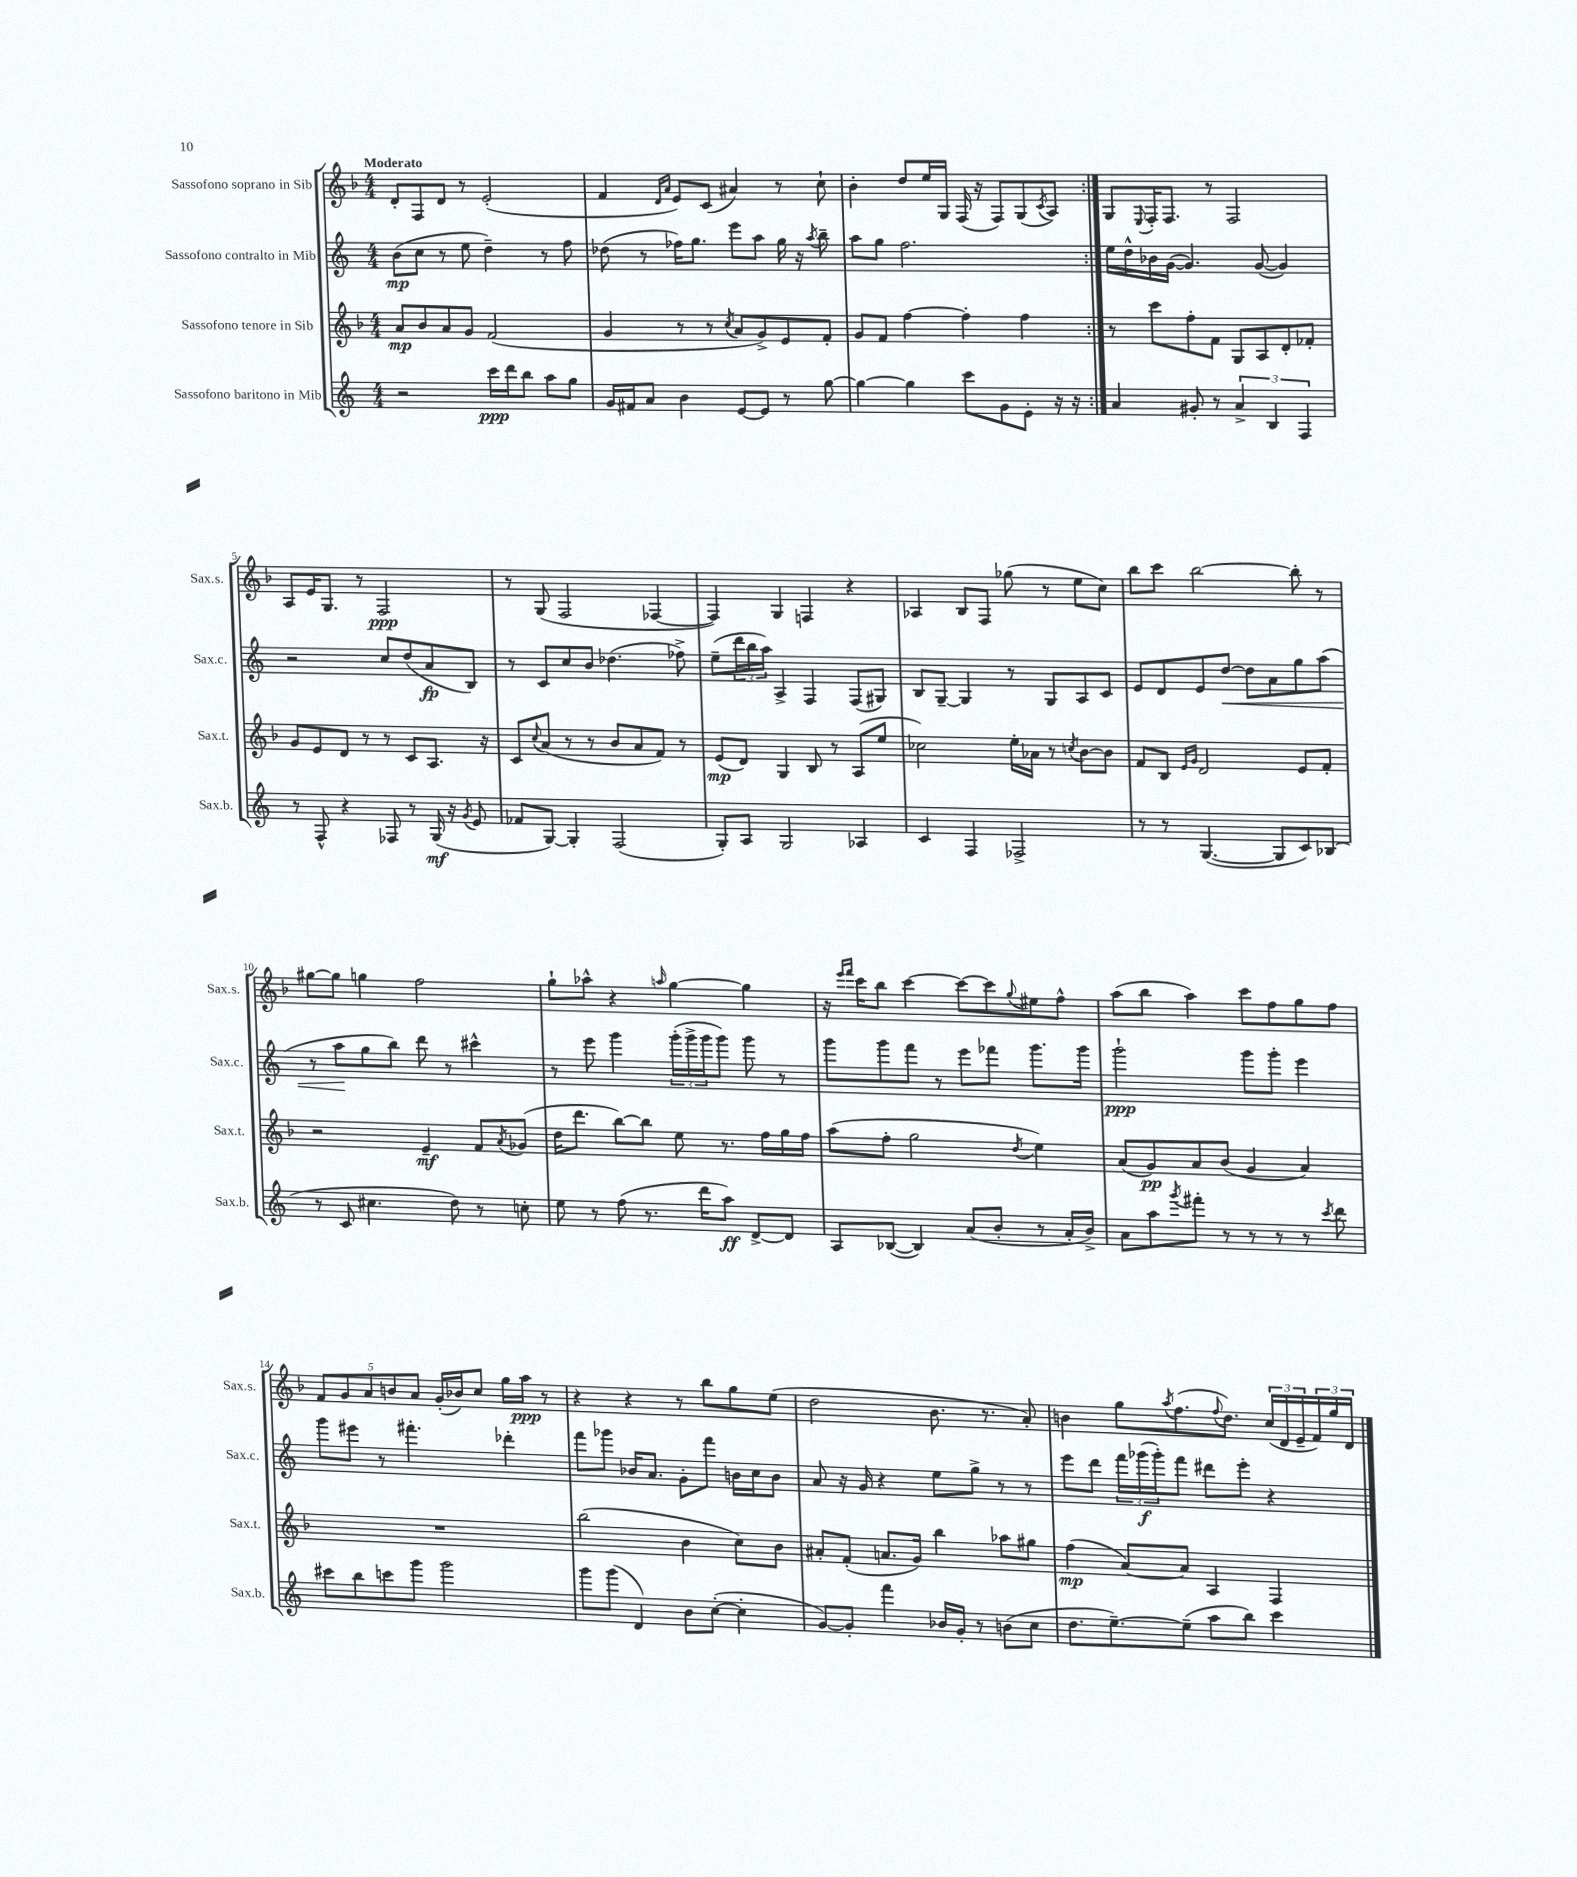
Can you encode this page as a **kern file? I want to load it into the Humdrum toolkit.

**kern	**kern	**kern	**kern
*staff4	*staff3	*staff2	*staff1
*clefG2	*clefG2	*clefG2	*clefG2
*k[]	*k[b-]	*k[]	*k[b-]
*M4/4	*M4/4	*M4/4	*M4/4
2r	8a	(8b	8d'
.	8b-	8cc	8F
.	8a	8r	8d
.	8g	8ee	8r
16ccc	(2f	4dd~)	(2e'
16ddd	.	.	.
8bb	.	.	.
8aa	.	8r	.
8gg	.	8ff	.
=	=	=	=
16g	4g	(8dd-	4f
16f#	.	.	.
8a	.	8r	.
.	.	.	16qqd
.	.	.	16qqa
4b	8r	16ff-)	8e)
.	.	8.gg	.
.	8r	.	(8c
.	8qcc	.	.
[8e	8a	8eee	4a#)
8e]	8g^)	8aa	.
8r	8e	16gg	8r
.	.	16r	.
.	.	8qaa	.
[8gg	8f'	8bb~	8cc`
=	=	=	=
4gg_	8g	8aa	4b-'
.	8f	8gg	.
4gg]	[4ff	2.ff	8dd
.	.	.	16ee
.	.	.	16G
8ccc	4ff']	.	(16F
.	.	.	16r
8g	.	.	8F)
8e'	4ff	.	(8G
.	.	.	8qc
16r	.	.	8A)
16r	.	.	.
=:|!	=:|!	=:|!	=:|!
4a	8r	16ee	8G
.	.	16dd^^	.
.	.	.	8qqE
.	8ccc	16b-	16F'
.	.	([16g	8.F
8g#'	8ff'	4.g])	.
8r	8f	.	8r
6a^	8G	.	2F
.	8A	([8g	.
6B	.	.	.
.	8d'	4g])	.
6F	.	.	.
.	8f-'	.	.
=	=	=	=
8r	8g	2r	8A
8F^^	8e	.	16e
.	.	.	8.G
4r	8d	.	.
.	8r	.	8r
8F-	8r	8cc	2F
8r	8c	(8dd	.
(16G	8.A	8a	.
16r	.	.	.
8qg	.	.	.
8e	.	8B)	.
.	16r	.	.
=	=	=	=
8f-	8c	8r	8r
.	8qqcc	.	.
[8G)	(8a	8c	(8G
4G']	8r	8cc	2F
.	8r	8b	.
(2F	8b-	(4.dd-	.
.	8a	.	.
.	8f)	.	[4F-
.	8r	8ff-^)	.
=	=	=	=
8G')	(8e	(8ee~	4F-])
8A	8d)	24ddd	.
.	.	24bb	.
.	.	24aa)	.
2G	4G	4A^	4G
.	8B-	4F	4F
.	8r	.	.
4A-	(8A	(8F	4r
.	8ee	8G#)	.
=	=	=	=
4c	2cc-)	8B	4A-
.	.	[8G~	.
4F	.	4G]	8B-
.	.	.	8F
2F-^	16ee'	8r	(8gg-
.	16a-	.	.
.	8r	8G	8r
.	8qcc	.	.
.	[8b-	8A	8ee
.	8b-]	8c	8cc)
=	=	=	=
8r	8f	8e	8bb-
8r	8B-	8d	8ccc
.	16qqe	.	.
.	16qqg	.	.
([4.G	2d	8e	[2bb-
.	.	[8dd	.
.	.	8dd]	.
8G]	.	8a	.
8c)	8e	8gg	8bb-']
(8B-	8f'	(8aa	8r
=	=	=	=
8r	2r	8r	[8gg#
8c	.	8aa	8gg#]
4.cc#	.	8gg	4gg
.	.	8bb)	.
.	4e~	8ddd	2ff
8dd)	.	8r	.
8r	8f	4ccc#^^	.
.	8qa	.	.
8cc'	(8g-	.	.
=	=	=	=
8ee	16dd	8r	8gg`
.	8.ddd	.	.
8r	.	8eee	8aa-^^
(8ff	[8bb-)	4ggg	4r
8.r	8bb-]	.	.
.	.	.	16qqaa
.	8ee	(24ggg'	[4gg
.	.	24ggg^	.
16ddd	.	.	.
.	.	24ggg	.
8aa)	8.r	8ggg)	.
[8d^	.	8ggg	4gg]
.	16ff	.	.
8d]	16gg	8r	.
.	16ff	.	.
=	=	=	=
8A	(8aa	8ggg	16r
.	.	.	16qqeee
.	.	.	16qqfff
.	.	.	16ccc
([8B-	8ff'	8ggg	8bb-
4B-])	2gg	8fff	[4ccc
.	.	8r	.
(8a	.	8eee	8ccc_
8b'	.	8fff-	8ccc]
.	8qdd	.	8qqgg
8r	4ee)	8.ggg	8ee#
16a'	.	.	8ff^^
16b^)	.	16ggg	.
=	=	=	=
8a	(8a	2ggg`	(8aa
8aa	8g)	.	8bb-
8qggg	.	.	.
8fff#'	8a	.	4aa)
8r	(8b-	.	.
8r	4g	8ggg	8ccc
8r	.	8ggg'	8ff
8r	4a)	4eee	8gg
8qccc	.	.	.
8ddd	.	.	8ff
=	=	=	=
8ccc#	1r	8ggg	10f
.	.	.	10g
8bb	.	8eee#	.
.	.	.	10a
8ccc	.	8r	.
.	.	.	10b
8ggg	.	4.fff#'	.
.	.	.	10a
2ggg	.	.	(16g'
.	.	.	16b-)
.	.	.	8cc
.	.	4ddd-'	16gg
.	.	.	16aa
.	.	.	8r
=	=	=	=
8ggg	(2bb-	8fff	4r
(8ggg	.	8ggg-	.
4d)	.	16b-	4r
.	.	8.a	.
8b	4b-	8g'	8r
([8cc'	.	8fff	8bb-
4cc']	8cc)	16b	8gg
.	.	16cc	.
.	8b-	8b	(8ee
=	=	=	=
[8g)	8a#'	8a	2dd
8g']	(8f'	16r	.
.	.	16g	.
4fff	8.a	4r	.
.	16g)	.	.
16b-	4bb-	8ee	8.b-
16g'	.	.	.
8r	.	8gg^	.
.	.	.	8.r
(8b	8aa-	8r	.
8cc	8gg#	8r	8a')
=	=	=	=
8.dd	(4ff	8eee	4b
.	.	8ddd	.
[8.ee~)	.	.	.
.	[8a)	24fff	8gg
.	.	(24ggg-	.
.	.	24ggg-')	.
.	.	.	8qaa
(8ee~]	8a]	8fff	(8.ff
8aa	4A	8ddd#	.
.	.	.	8qqff
.	.	.	8.dd)
8bb)	.	8eee'	.
4ccc	4F	4r	(24cc
.	.	.	24d
.	.	.	24e~
.	.	.	24f)
.	.	.	24gg
.	.	.	24d
==	==	==	==
*-	*-	*-	*-
